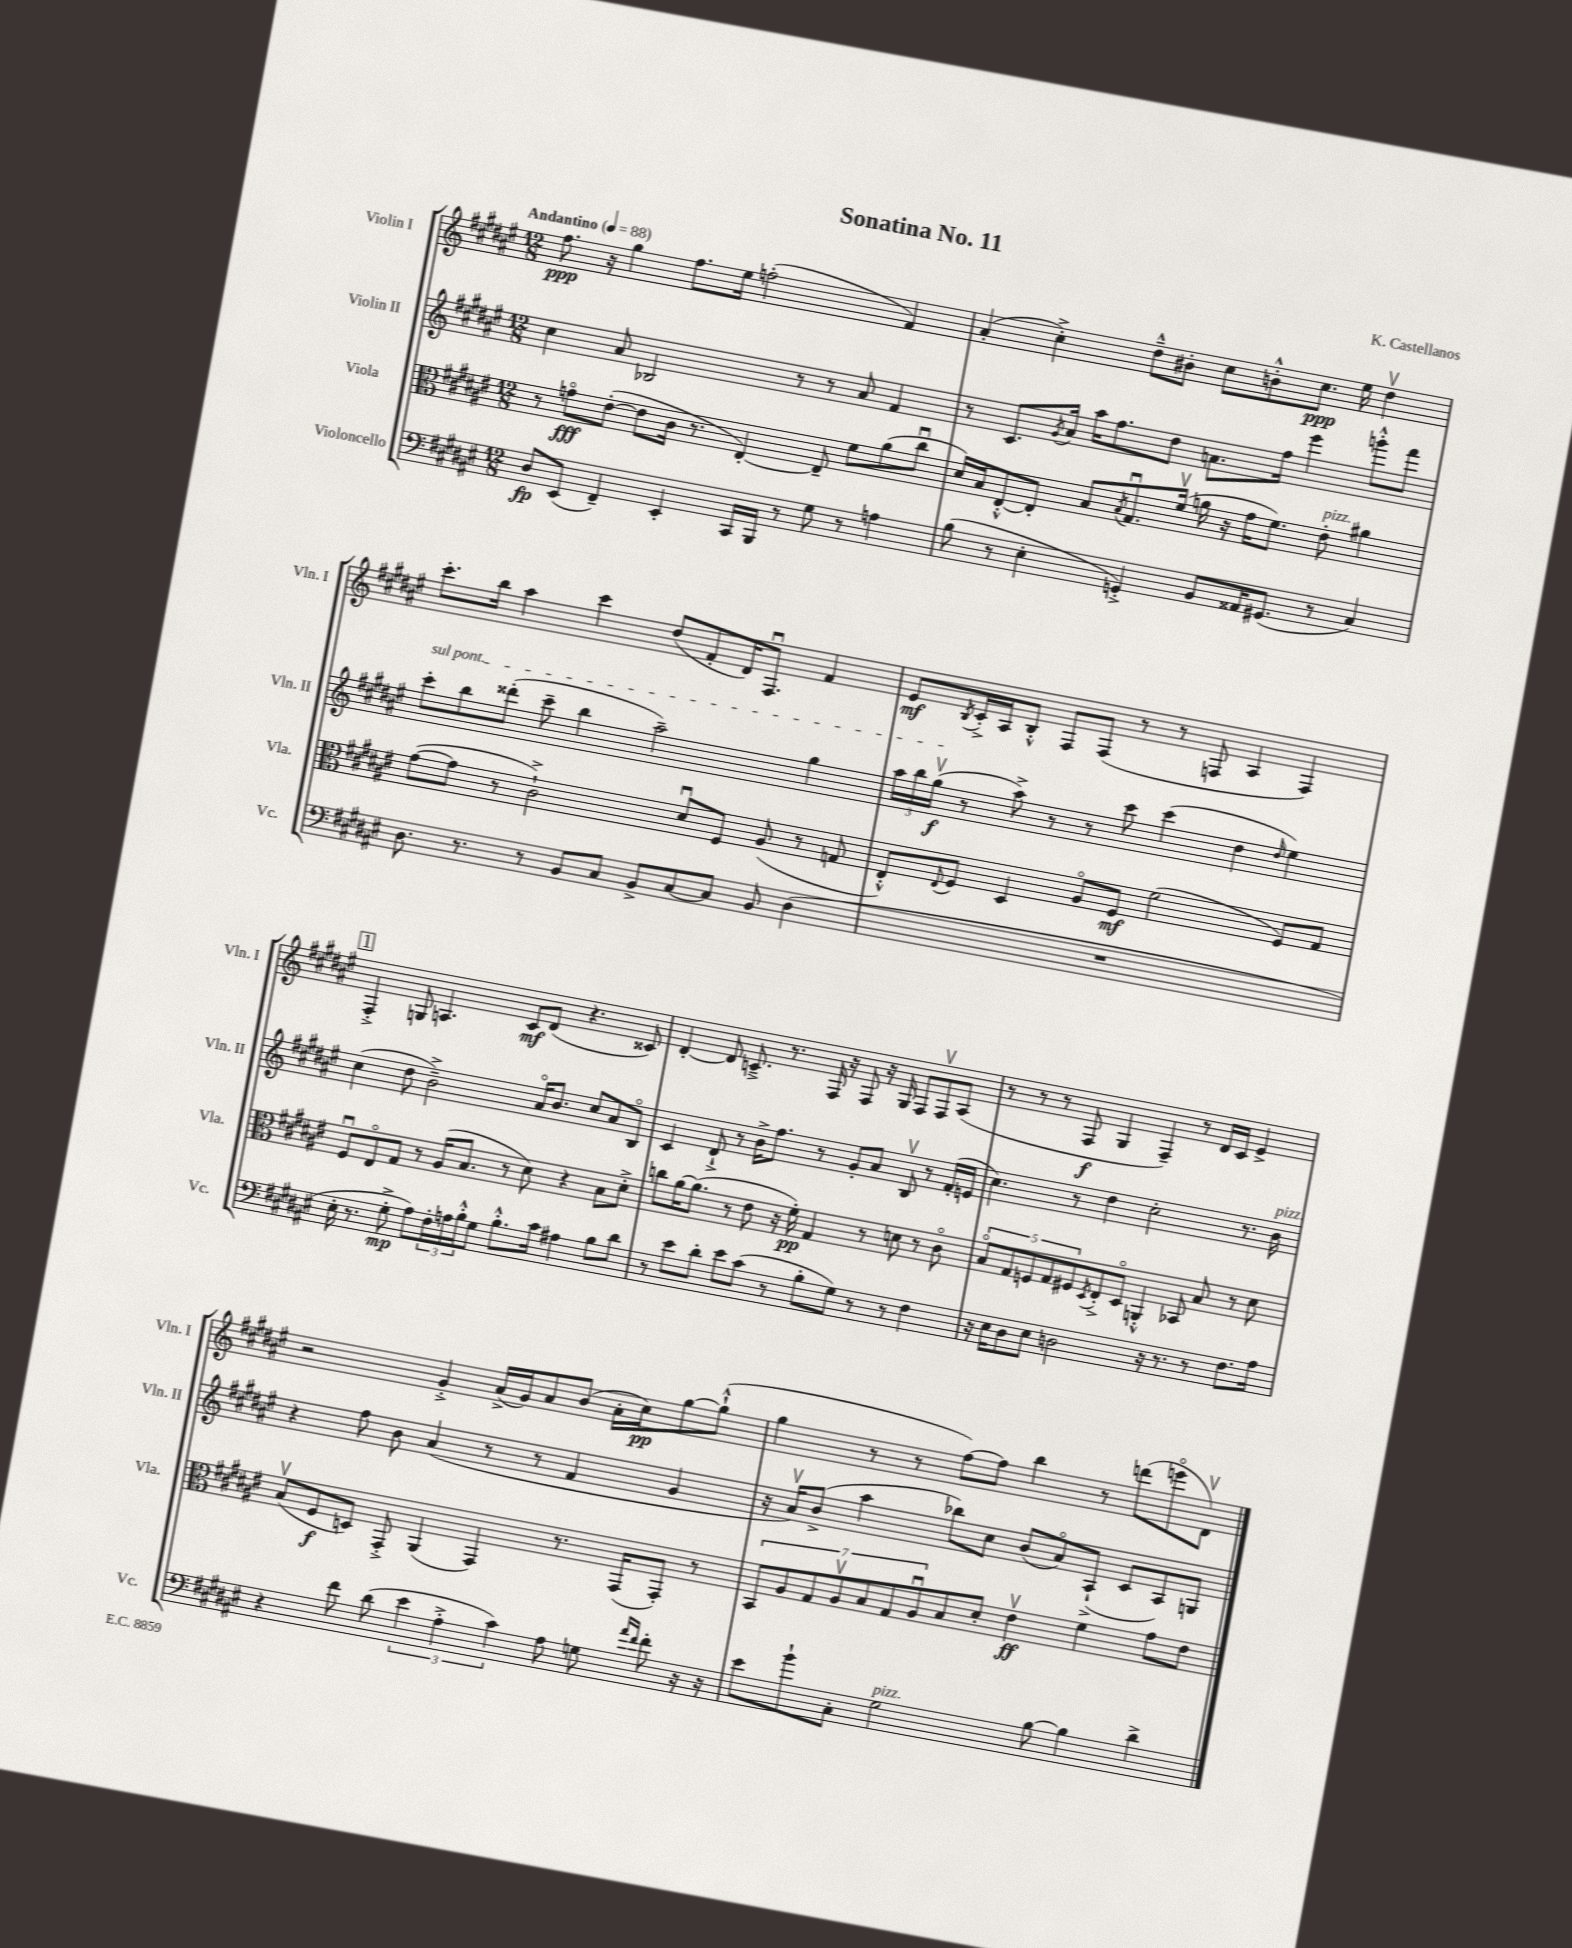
\header { title = "Sonatina No. 11" composer = "K. Castellanos" }
<<
\new StaffGroup <<
\new Staff = "s0" \with { instrumentName = "Violin I" shortInstrumentName = "Vln. I" } {
    \clef treble \key fis \major \numericTimeSignature \time 12/8 \tempo "Andantino" 4 = 88
    fis''8.\ppp r16 gis''4 fis''8. eis''16 f''2-.( fis'4) |
    ais'4-.( cis''4-.->) dis''8---^ bis'8-. cis''8 b'8-.-^ cis''8.\ppp eis''16 dis''4\upbow |
    cis'''8.-. b''16 ais''4 cis'''4 dis''8( fis'8-. dis'16) fis8.\downbow fis'4 |
    eis'8\mf \acciaccatura { b8 } cis'16-.-> ais16 b8-.-^ fis8 fis8( r8 r8 f8 ais4 f4) |
    \mark \markup { \box "1" } fis4-.-> g8 a4. cis'8\mf dis'8( r4. cisis'8) |
    dis'4~-. dis'8 c'8.---> r8. fis16 r16 fis8 r16 gis16 fis8 fis8\upbow ais8( |
    r8 r8 r8 fis8\f gis4 fis4--) r8 dis'16 cis'16 eis'4-> |
    r2 gis'4-.-> ais'16->( gis'16) ais'8 b'8( ais'16-. cis''16\pp) gis''8~ gis''8-!-^( |
    gis''4 r8 r8 fis''8~) fis''8 b''4 r8 d'''8( e'''8\flageolet dis'8\upbow) \bar "|." |
}
\new Staff = "s1" \with { instrumentName = "Violin II" shortInstrumentName = "Vln. II" } {
    \clef treble \key fis \major \numericTimeSignature \time 12/8
    cis''4 ais'8 bes2 r8 r8 ais'8 fis'4 |
    r8 cis'8. \acciaccatura { gis'8 } ais'16 ais''16 fis''8. dis''8 a'8. fis''16 eis'''4 g'''8-.-^ fis'''8 |
    \once \override TextSpanner.bound-details.left.text = \markup { \italic "sul pont." } cis'''8-.\startTextSpan b''8 disis'''8-.( cis'''8-- b''4 ais''2--) gis''4 |
    \tuplet 3/2 { ais''16 b''16 gis''16\upbow\f\stopTextSpan( } r8 ais''8->) r8 r8 cis'''8 cis'''4( dis''4 \grace { dis''16 } eis''4) |
    \mark \markup { \box "1" } cis''4( dis''8 b'2--->) ais'16\flageolet b'8. cis''8 ais'8 b8\flageolet |
    cis'4 dis'8-!-> r8 b'16-> fis''8. r8 gis'8-. ais'8 b8\upbow r8 fis'16-.( e'16 |
    cis''4.) r8 dis''4 cis''2-. r8. b'16^\markup { \italic "pizz." } |
    r4 fis''8 b'8 ais'4( r8 r8 fis'4 gis'4 |
    r16 ais'16\upbow) b'8->( ais''4 bes''8) cis''8 b'8( ais'8\flageolet) ais8-!->( cis'8 ais8) g8 \bar "|." |
}
\new Staff = "s2" \with { instrumentName = "Viola" shortInstrumentName = "Vla." } {
    \clef alto \key fis \major \numericTimeSignature \time 12/8
    r8 g'8\flageolet\fff eis'8~-.( eis'8 cis'16 r8. eis4~-.) eis8-- fis'8 ais'8( cis''8\downbow |
    dis'16) b16 eis8~-.-^ eis8-. b8 \acciaccatura { b8 } gis8.\downbow fis'16\upbow( a'16 r16 gis'16 fis'8.) eis'8-.^\markup { \italic "pizz." } ais'4 |
    gis'8~( gis'8 r8 cis'2-!->) dis'8\downbow fis8 ais8( r8 g8 |
    eis8-.-^) \appoggiatura { eis8 } fis8 dis4 ais8\flageolet fis8\mf fis'2( fis8) gis8 |
    \mark \markup { \box "1" } fis8\downbow eis8\flageolet gis8 r8 ais16( b8. r8 dis'8) r4 b8 dis'8-.-> |
    c''8 ais'16~ ais'8.( r8 eis'8 r16 fis'16-.\pp) gis4 r8 d'8 r8 cis'8\flageolet |
    \tuplet 5/4 { b8\flageolet gis8 f8 gis8 fis8 } \acciaccatura { dis8 } eis8-.-> dis8\flageolet a,4-.-^ bes,8 b8 r8 dis'8 |
    b8\upbow( fis8\f d8) gis,8-.-> ais,4( gis,4) r8. gis,16( gis,8-.) r8 |
    \tuplet 7/4 { b,8 ais8 gis8 ais8\upbow b8 gis8 ais8\downbow } b8 dis'8-. eis'4\upbow\ff fis'4 gis'8 eis'8 \bar "|." |
}
\new Staff = "s3" \with { instrumentName = "Violoncello" shortInstrumentName = "Vc." } {
    \clef bass \key fis \major \numericTimeSignature \time 12/8
    dis8\fp eis,8( fis,4--) eis,4-. cis,16 b,,16 r8 gis8 r8 a4 |
    b8( r8 eis4-. g,4-.->) b,8 aisis,16 gis,8.( r8 cis4) |
    dis8. r8. r8 b,8 cis8 b,8-> cis8~ cis8 b,8 dis4( |
    R1. |
    \mark \markup { \box "1" } eis16-. r8. gis8-.->\mp ais8) \tuplet 3/2 { fis16-. a16 b16-.-^ } gis8 b8.-.-^ cis'16 ais4 b8 dis'8 |
    r8 eis'8 dis'8-. eis'8 cis'8( r8 b8-. gis8) r8 r8 fis4 |
    r16 eis16 dis8 eis8 d2 r16 r8. r8 fis8. ais16 |
    r4 fis'8 dis'8( \tuplet 3/2 { eis'4 ais4-.-> cis'4) } ais8 g8 \grace { ais'16 fis'16 } fis'8-. r16 r16 |
    eis'8 b'8-! cis8-. gis2^\markup { \italic "pizz." } b8~ b4 dis'4-> \bar "|." |
}
>>
>>
\layout { \context { \Score \remove "Bar_number_engraver" } }
